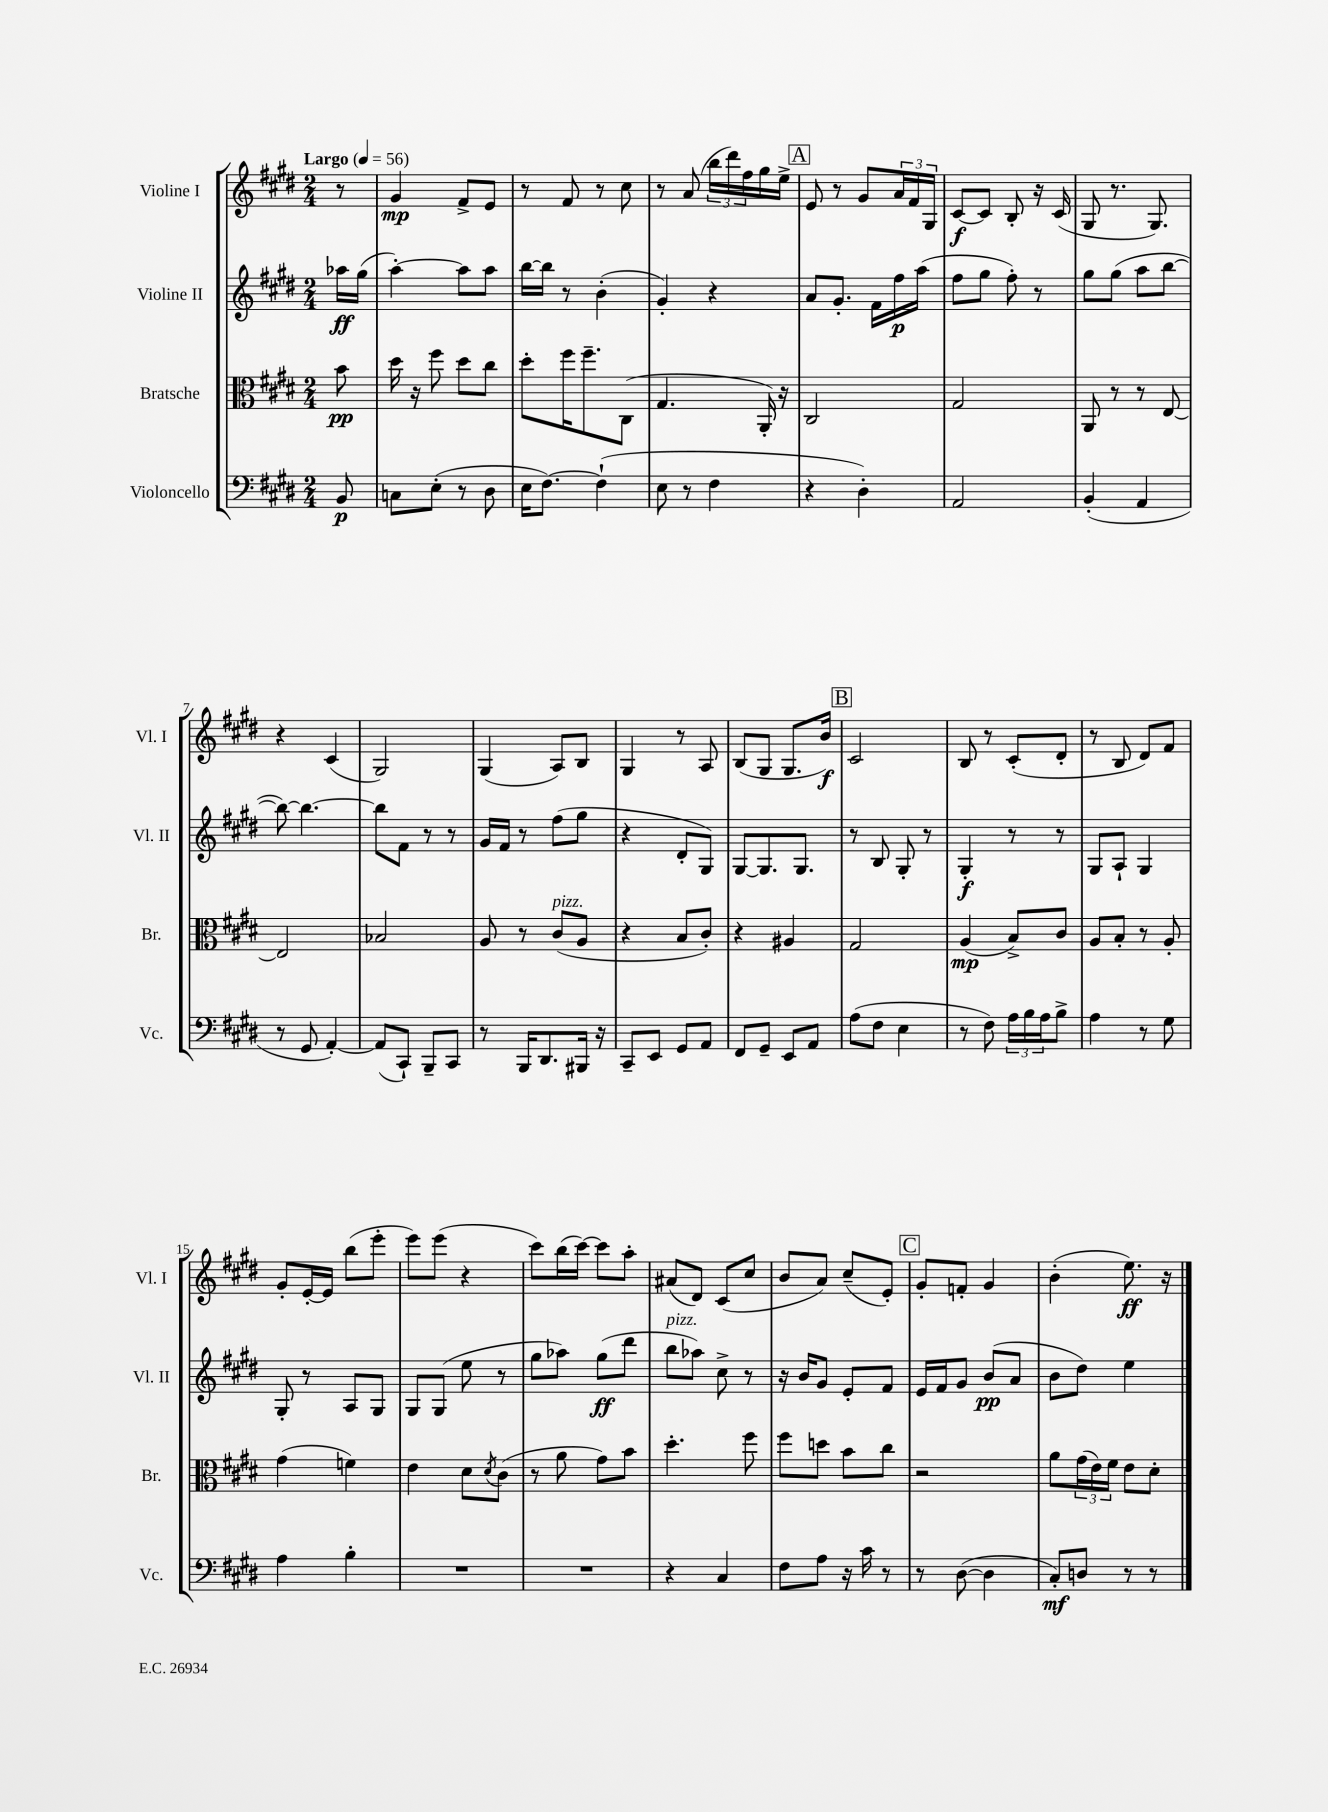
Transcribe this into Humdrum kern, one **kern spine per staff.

**kern	**kern	**kern	**kern
*staff4	*staff3	*staff2	*staff1
*clefF4	*clefC3	*clefG2	*clefG2
*k[f#c#g#d#]	*k[f#c#g#d#]	*k[f#c#g#d#]	*k[f#c#g#d#]
*M2/4	*M2/4	*M2/4	*M2/4
*MM56	*MM56	*MM56	*MM56
8BB	8b	16aa-	8r
.	.	(16gg#	.
=	=	=	=
8C	16dd#	[4aa')	4g#
.	16r	.	.
(8E'	8ff#	.	.
8r	8dd#	8aa]	8f#^
8D#	8cc#	8aa	8e
=	=	=	=
16E	8dd#'	[16bb	8r
[8.F#)	.	16bb]	.
.	16ff#	8r	8f#
.	8.ff#~	.	.
(4F#`]	.	(4b'	8r
.	(8C#	.	8cc#
=	=	=	=
8E	4.G#	4g#')	8r
8r	.	.	(8a
4F#	.	4r	24bb
.	.	.	24ddd#)
.	.	.	24ff#
.	16AA')	.	16gg#
.	16r	.	16ee^
=	=	=	=
4r	2C#	8a	8e
.	.	8.g#'	8r
4D#')	.	.	8g#
.	.	16f#	.
.	.	16ff#	24a
.	.	.	24f#
.	.	(16aa	.
.	.	.	24G#
=	=	=	=
2AA	2G#	8ff#	[8c#
.	.	8gg#	8c#]
.	.	8ff#')	8B'
.	.	8r	16r
.	.	.	(16c#
=	=	=	=
(4BB'	8AA	8gg#	8G#
.	8r	(8gg#	8.r
4AA	8r	8aa	.
.	.	.	8.G#)
.	[8E	[8bb	.
=	=	=	=
8r	2E]	8bb_)	4r
8GG#	.	4.bb_	.
[4AA')	.	.	(4c#
=	=	=	=
(8AA]	2B-	8bb]	2G#)
8CC#`)	.	8f#	.
8BBB~	.	8r	.
8CC#	.	8r	.
=	=	=	=
8r	8A	16g#	(4G#
.	.	16f#	.
16BBB	8r	8r	.
8.DD#	.	.	.
.	(8c#	(8ff#	8A)
16BBB#	8A	8gg#	8B
16r	.	.	.
=	=	=	=
8CC#~	4r	4r	4G#
8EE	.	.	.
8GG#	8B	8d#'	8r
8AA	8c#')	8G#)	8A
=	=	=	=
8FF#	4r	[8G#	(8B
8GG#~	.	8.G#]	8G#
8EE	4A#	.	8.G#
.	.	8.G#	.
8AA	.	.	.
.	.	.	16b)
=	=	=	=
(8A	2G#	8r	2c#
8F#	.	8B	.
4E	.	8G#'	.
.	.	8r	.
=	=	=	=
8r	(4A	4G#'	8B
8F#)	.	.	8r
24A	8B^)	8r	(8c#'
24B	.	.	.
24A	.	.	.
8B^	8c#	8r	8d#'
=	=	=	=
4A	8A	8G#	8r
.	8B'	8A`	8B
8r	8r	4G#	8d#)
8G#	8A'	.	8f#
=	=	=	=
4A	(4g#	8G#'	8g#'
.	.	8r	[16e'
.	.	.	16e]
4B'	4f)	8A	(8bb
.	.	8G#	8eee'
=	=	=	=
2r	4e	8G#	8eee)
.	.	(8G#	(8eee
.	8d#	8ee	4r
.	8qd#	.	.
.	(8c#	8r	.
=	=	=	=
2r	8r	8gg#	8ccc#)
.	8a	8aa-)	(16bb
.	.	.	[16ccc#)
.	8g#)	(8gg#	8ccc#]
.	8b	8ddd#	8aa'
=	=	=	=
4r	4.dd#'	8bb	(8a#
.	.	8aa-)	8d#)
4C#	.	8cc#^	(8c#
.	8ff#	8r	8cc#
=	=	=	=
8F#	8ff#	16r	8b
.	.	16b	.
8A	8dd	8g#	8a)
16r	8b	8e'	(8cc#~
16c#	.	.	.
8r	8cc#	8f#	8e')
=	=	=	=
8r	2r	16e	8g#'
.	.	16f#	.
([8D#	.	8g#	8f'
4D#]	.	(8b	4g#
.	.	8a	.
=	=	=	=
8C#')	8a	8b	(4b'
8D	(24g#	8dd#)	.
.	24e)	.	.
.	24f#	.	.
8r	8e	4ee	8.ee)
8r	8d#'	.	.
.	.	.	16r
==	==	==	==
*-	*-	*-	*-
